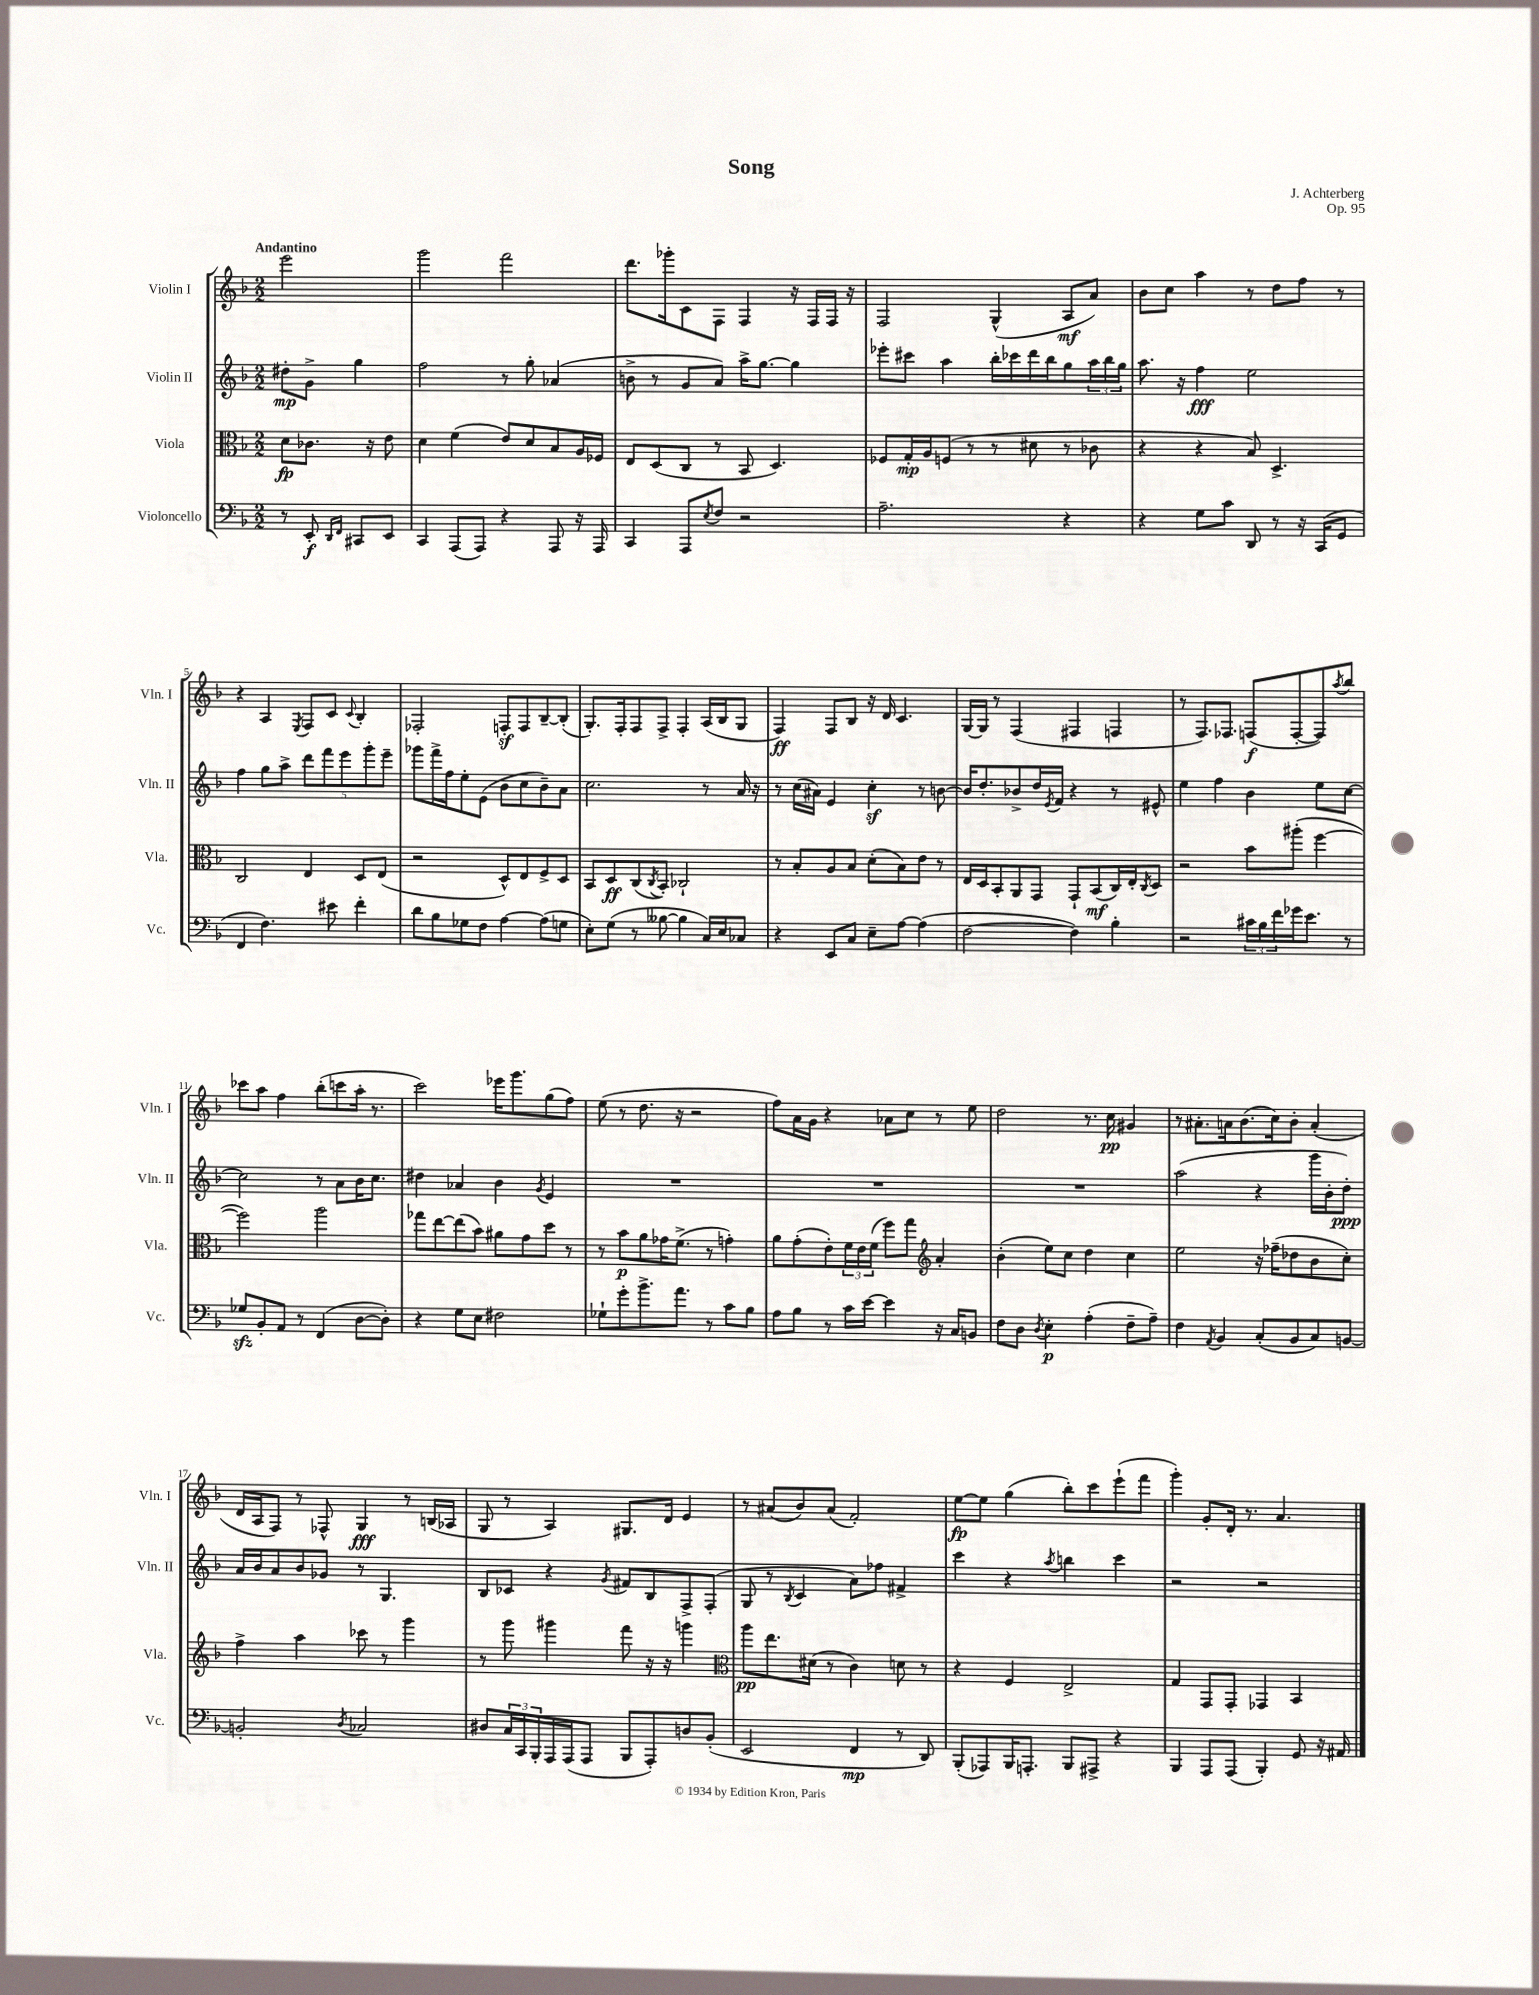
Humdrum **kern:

**kern	**dynam	**kern	**dynam	**kern	**dynam	**kern	**dynam
*part4	*part4	*part3	*part3	*part2	*part2	*part1	*part1
*staff4	*staff4	*staff3	*staff3	*staff2	*staff2	*staff1	*staff1
*I"Violoncello	*	*I"Viola	*	*I"Violin II	*	*I"Violin I	*
*I'Vc.	*	*I'Vla.	*	*I'Vln. II	*	*I'Vln. I	*
*clefF4	*	*clefC3	*	*clefG2	*	*clefG2	*
*k[b-]	*	*k[b-]	*	*k[b-]	*	*k[b-]	*
*M2/2	*	*M2/2	*	*M2/2	*	*M2/2	*
=	=	=	=	=	=	=	=
!	!	!	!	!	!	!LO:TX:a:B:t=Andantino	!
8r	.	8d\L	fp	8dd#X'\L	mp	2eee\	.
8EE'/	f	8.c-X\J	.	8g^\J	.	.	.
16qqDD/LL	.	.	.	.	.	.	.
16qqFF/JJ	.	.	.	.	.	.	.
8CC#X/L	.	.	.	4gg\	.	.	.
.	.	16r	.	.	.	.	.
8EE/J	.	8e\	.	.	.	.	.
=1	=1	=1	=1	=1	=1	=1	=1
4CC/	.	4d\	.	2ff\	.	2ggg\	.
(8AAA/L	.	(4f\	.	.	.	.	.
8AAA/J)	.	.	.	.	.	.	.
4r	.	8e/L)	.	8r	.	2fff\	.
.	.	8d/	.	8gg'\	.	.	.
8AAA/	.	8B-/	.	(4a-X/	.	.	.
16r	.	16A/L	.	.	.	.	.
16AAA/	.	16F-X/JJ	.	.	.	.	.
=2	=2	=2	=2	=2	=2	=2	=2
4CC/	.	8E/L	.	8bn^\	.	8.ddd\L	.
.	.	(8D/	.	8r	.	.	.
.	.	.	.	.	.	16ggg-X'\k	.
8AAA/L	.	8C/J	.	8g/L	.	8c\	.
8qE/	.	.	.	.	.	.	.
8F/J	.	8r	.	8a/J)	.	8F\J	.
2r	.	8BB-/	.	16aa^\KL	.	4F/	.
.	.	.	.	[8.gg\J	.	.	.
.	.	4.D/)	.	.	.	.	.
.	.	.	.	4gg\]	.	16r	.
.	.	.	.	.	.	16F/LL	.
.	.	.	.	.	.	16F/JJ	.
.	.	.	.	.	.	16r	.
=3	=3	=3	=3	=3	=3	=3	=3
2.A~\	.	8F-X/L	.	8eee-X'\L	.	2F/	.
.	.	16G'/L	mp	8ccc#X\J	.	.	.
.	.	16A/J	.	.	.	.	.
.	.	(8Fn/J	.	4aa\	.	.	.
.	.	8r	.	.	.	.	.
.	.	8r	.	16bb-'\LL	.	(4G^^/	.
.	.	.	.	16ccc-X\	.	.	.
.	.	8d#X\	.	16ddd\	.	.	.
.	.	.	.	16bb-\J	.	.	.
4r	.	8r	.	8gg\	.	8A/L	mf
.	.	8c-X\	.	24aa\L	.	8a/J)	.
.	.	.	.	24bb-\	.	.	.
.	.	.	.	24gg\JJ	.	.	.
=4	=4	=4	=4	=4	=4	=4	=4
4r	.	4r	.	8.aa\	.	8b-\L	.
.	.	.	.	.	.	8cc\J	.
.	.	.	.	16r	.	.	.
8G\L	.	4r	.	4ff\	fff	4aa\	.
8c\J	.	.	.	.	.	.	.
8DD/	.	8B-/)	.	2ee\	.	8r	.
8r	.	4.D^/	.	.	.	8dd\L	.
16r	.	.	.	.	.	8ff\J	.
(16CC/KL	.	.	.	.	.	.	.
8GG/J	.	.	.	.	.	8r	.
!!LO:LB:g=z
=5	=5	=5	=5	=5	=5	=5	=5
4FF/	.	2C/	.	4ff\	.	4r	.
4.F\)	.	.	.	8gg\L	.	4A/	.
.	.	.	.	8aa^\J	.	.	.
.	.	.	.	.	.	8qE/	.
.	.	4E/	.	10ddd\L	.	8F/L	.
.	.	.	.	10fff\	.	.	.
8e#X\	.	.	.	.	.	8c/J	.
.	.	.	.	10eee\	.	.	.
.	.	.	.	.	.	8qqc/	.
4f'\	.	8D/L	.	.	.	4B-'/	.
.	.	.	.	10ggg'\	.	.	.
.	.	(8E/J	.	.	.	.	.
.	.	.	.	10eee~\J	.	.	.
=6	=6	=6	=6	=6	=6	=6	=6
8d\L	.	2r	.	8ggg-X\L	.	2F-X'/	.
8B-\	.	.	.	16fff^\L	.	.	.
.	.	.	.	16ff\J	.	.	.
8G-X\	.	.	.	8ee'\	.	.	.
8F\J	.	.	.	(8e\J	.	.	.
[4A\	.	8D^^/L)	.	8b-\L	.	8Fnz'/L	.
.	.	8E/	.	8cc\	.	8F/	.
(8A\L]	.	8F^/	.	8b-~\)	.	[8B-~/	.
8Gn\J	.	8D/J	.	8a\J	.	(8B-'/J]	.
=7	=7	=7	=7	=7	=7	=7	=7
8E'\L)	.	8BB-/L	.	2.cc\	.	8.G'/L)	.
(8G\J	.	8D/	ff	.	.	.	.
.	.	.	.	.	.	16F'/k	.
8r	.	(8C/	.	.	.	8F/	.
.	.	8qC/	.	.	.	.	.
[8B--X\	.	8BB-'/J)	.	.	.	8F^/J	.
4B--\]	.	2C-X`/	.	.	.	4F'/	.
16C/LL)	.	.	.	8r	.	(16A/LL	.
16E/J	.	.	.	.	.	16B-/J	.
8C-X/J	.	.	.	16a/	.	8G/J	.
.	.	.	.	16r	.	.	.
=8	=8	=8	=8	=8	=8	=8	=8
4r	.	8r	.	8r	.	4F/)	ff
.	.	8B-'/L	.	(16cc\LL	.	.	.
.	.	.	.	16a#X\JJ)	.	.	.
8EE/L	.	8A/	.	4e/	.	8F/L	.
8C/J	.	8B-/J	.	.	.	8B-/J	.
8E~\L	.	(8d'\L	.	4ccz'\	.	16r	.
.	.	.	.	.	.	16d/	.
[8A\J	.	8B-\)	.	.	.	4.c/	.
(4A\]	.	8e\J	.	8r	.	.	.
.	.	8r	.	[8bn\	.	.	.
=9	=9	=9	=9	=9	=9	=9	=9
[2F\	.	16E/LL	.	16b/KL]	.	[16G/LL	.
.	.	16D/J	.	8.dd'/	.	16G/JJ]	.
.	.	8BB-'/	.	.	.	8r	.
.	.	8AA/	.	8b-X^/	.	(4F/	.
.	.	8GG/J	.	16dd/L	.	.	.
.	.	.	.	8qe/	.	.	.
.	.	.	.	16f/JJ	.	.	.
4F\])	.	8GG`/L	.	4r	.	4F#X/	.
.	.	(8BB-/	mf	.	.	.	.
4B-'\	.	16C/L)	.	8r	.	4Fn/	.
.	.	16E'/J	.	.	.	.	.
.	.	8qC/	.	.	.	.	.
.	.	8D/J	.	8e#X^^/	.	.	.
=10	=10	=10	=10	=10	=10	=10	=10
2r	.	2r	.	4ee\	.	8r	.
.	.	.	.	.	.	8.F/L)	.
.	.	.	.	4ff\	.	.	.
.	.	.	.	.	.	8.F-X/J	.
24c#X\LL	.	8b-\L	.	4b-\	.	(8Fn/L	f
24B-\	.	.	.	.	.	.	.
24f\	.	.	.	.	.	.	.
16g-X\J	.	(8aa#X'\J	.	.	.	[8F'/	.
8.e\J	.	.	.	.	.	.	.
.	.	[4ff\	.	8ee\L	.	8F/])	.
.	.	.	.	.	.	8qaa/	.
8r	.	.	.	[8cc\J	.	8bb-/J	.
!!LO:LB:g=z
=11	=11	=11	=11	=11	=11	=11	=11
8G-Xzz/L	.	2ff\])	.	2cc\]	.	8ccc-X\L	.
8BB-'/	.	.	.	.	.	8aa\J	.
8AA/J	.	.	.	.	.	4ff\	.
8r	.	.	.	.	.	.	.
(4FF/	.	2aa\	.	8r	.	(8bb-'\L	.
.	.	.	.	8a\L	.	8cccn\	.
[8D\L	.	.	.	16b-\K	.	16aa'\Jk	.
.	.	.	.	8.cc\J	.	8.r	.
8D'\J])	.	.	.	.	.	.	.
=12	=12	=12	=12	=12	=12	=12	=12
4r	.	8gg-X\L	.	4dd#X\	.	2ccc\)	.
.	.	[8ee\	.	.	.	.	.
8G\L	.	(8ee\]	.	4a-X/	.	.	.
8E\J	.	8b-\J)	.	.	.	.	.
2F#X\	.	8a#X\L	.	4b-\	.	16eee-X\KL	.
.	.	.	.	.	.	8.ggg\	.
.	.	8g\	.	.	.	.	.
.	.	.	.	8qg/	.	.	.
.	.	8dd\J	.	4e/	.	(8gg\	.
.	.	8r	.	.	.	8ff\J)	.
=13	=13	=13	=13	=13	=13	=13	=13
8G-X`\L	.	8r	.	1r	.	(8ee\	.
8g'\	.	8b-\L	p	.	.	8r	.
8.b-^\	.	8a\	.	.	.	8.dd\	.
.	.	16g-X\K	.	.	.	.	.
8.a\J	.	(8.f^\J	.	.	.	16r	.
.	.	.	.	.	.	2r	.
8r	.	8r	.	.	.	.	.
8c\L	.	4gn'\)	.	.	.	.	.
8B-\J	.	.	.	.	.	.	.
=14	=14	=14	=14	=14	=14	=14	=14
8A\L	.	8a\L	.	1r	.	8ff\L)	.
8B-\J	.	(8g'\	.	.	.	16a\L	.
.	.	.	.	.	.	16g\JJ	.
8r	.	8e'\)	.	.	.	4r	.
16c\LL	.	24f\L	.	.	.	.	.
.	.	24e\	.	.	.	.	.
[16e\JJ	.	.	.	.	.	.	.
.	.	(24f\JJ	.	.	.	.	.
4e\]	.	8ff\L)	.	.	.	8a-X\L	.
.	.	8gg\J	.	.	.	8cc\J	.
*	*	*clefG2	*	*	*	*	*
16r	.	4a'/	.	.	.	8r	.
16C/KL	.	.	.	.	.	.	.
8BBn/J	.	.	.	.	.	8ee\	.
=15	=15	=15	=15	=15	=15	=15	=15
8F\L	.	(4b-'\	.	1r	.	2dd\	.
8D\J	.	.	.	.	.	.	.
8qD/	.	.	.	.	.	.	.
4E'\	p	8ee\L)	.	.	.	.	.
.	.	8cc\J	.	.	.	.	.
(4A'\	.	4dd\	.	.	.	8.r	.
.	.	.	.	.	.	16cc\	pp
8F~\L	.	4cc\	.	.	.	4g#X/	.
8A~\J)	.	.	.	.	.	.	.
=16	=16	=16	=16	=16	=16	=16	=16
4F\	.	2ee\	.	(2aa\	.	8r	.
.	.	.	.	.	.	8.a#X'\L	.
8qAA/	.	.	.	.	.	.	.
4BB-/	.	.	.	.	.	.	.
.	.	.	.	.	.	16an\k	.
.	.	.	.	.	.	(8.b-\	.
(8C'/L	.	16r	.	4r	.	.	.
.	.	(16ff-X~\KL	.	.	.	16cc\k)	.
8BB-/	.	8dd-X\	.	.	.	8b-'\J	.
8C/)	.	8b-\	.	16ggg\LL	.	(4a'/	.
.	.	.	.	16b-'\J	.	.	.
[8BBn/J	.	8cc'\J)	.	8dd'\J)	ppp	.	.
!!LO:LB:g=z
=17	=17	=17	=17	=17	=17	=17	=17
2BBn'/]	.	4ff^\	.	16a/LL	.	16d/LL	.
.	.	.	.	16b-/J	.	16A/J	.
.	.	.	.	8a/	.	8F/J)	.
.	.	4aa\	.	8b-/	.	8r	.
.	.	.	.	8g-X/J	.	8F-X^^/	.
8qD/	.	.	.	.	.	.	.
2C-X/	.	8ccc-X\	.	8r	.	4G/	fff
.	.	8r	.	4.G/	.	.	.
.	.	4ggg\	.	.	.	8r	.
.	.	.	.	.	.	(16Bn/LL	.
.	.	.	.	.	.	16A-X/JJ	.
=18	=18	=18	=18	=18	=18	=18	=18
8D#X/L	.	8r	.	8B-/L	.	8G/	.
24C/L	.	8ggg\	.	8c-X/J	.	8r	.
24CC/	.	.	.	.	.	.	.
24BBB-'/	.	.	.	.	.	.	.
16AAA/	.	4ggg#X\	.	4r	.	4A/)	.
(16AAA/J	.	.	.	.	.	.	.
8AAA/J	.	.	.	.	.	.	.
.	.	.	.	8qg/	.	.	.
8BBB-/L	.	8fff\	.	8f#X/L	.	8.G#X/L	.
8AAA'/)	.	16r	.	8B-/	.	.	.
.	.	16r	.	.	.	16d/Jk	.
8Dn/	.	4gggn\	.	8F^/	.	4e/	.
(8BB-'/J	.	.	.	(8F'/J	.	.	.
=19	=19	=19	=19	=19	=19	=19	=19
*	*	*clefC3	*	*	*	*	*
2EE/	.	8aa\L	pp	8G/	.	8r	.
.	.	8.ee\	.	8r	.	(8a#X/L	.
.	.	.	.	8qB-/	.	.	.
.	.	.	.	4c/	.	8b-/)	.
.	.	(16d#X\Jk	.	.	.	.	.
.	.	8r	.	.	.	(8a#/J	.
4FF/	mp	4c\)	.	8a\L)	.	2f'/)	.
.	.	.	.	8ff-X\J	.	.	.
8r	.	8dn\	.	4f#X^/	.	.	.
8DD/)	.	8r	.	.	.	.	.
=20	=20	=20	=20	=20	=20	=20	=20
(8BBB-'/L	.	4r	.	4ccc\	.	[8ee\L	fp
8AAA-X/)	.	.	.	.	.	8ee\J]	.
16BBB-/K	.	4F/	.	4r	.	(4gg\	.
8.AAAn'/J	.	.	.	.	.	.	.
.	.	.	.	8qaa/	.	.	.
8BBB-/L	.	2E^/	.	4bbn\	.	8bb-'\L)	.
8AAA#X^/J	.	.	.	.	.	8ccc\	.
4r	.	.	.	4ccc\	.	(8eee`\	.
.	.	.	.	.	.	8fff\J	.
=21	=21	=21	=21	=21	=21	=21	=21
4BBB-/	.	4G/	.	2r	.	4ggg'\)	.
8AAA/L	.	8GG/L	.	.	.	8g'/L	.
(8AAA/J	.	8GG'/J	.	.	.	16d'/Jk	.
.	.	.	.	.	.	8.r	.
4BBB-'/)	.	4GG-X/	.	2r	.	.	.
.	.	.	.	.	.	4.a/	.
8GG/	.	4BB-/	.	.	.	.	.
16r	.	.	.	.	.	.	.
16AA#X/	.	.	.	.	.	.	.
==	==	==	==	==	==	==	==
*-	*-	*-	*-	*-	*-	*-	*-
